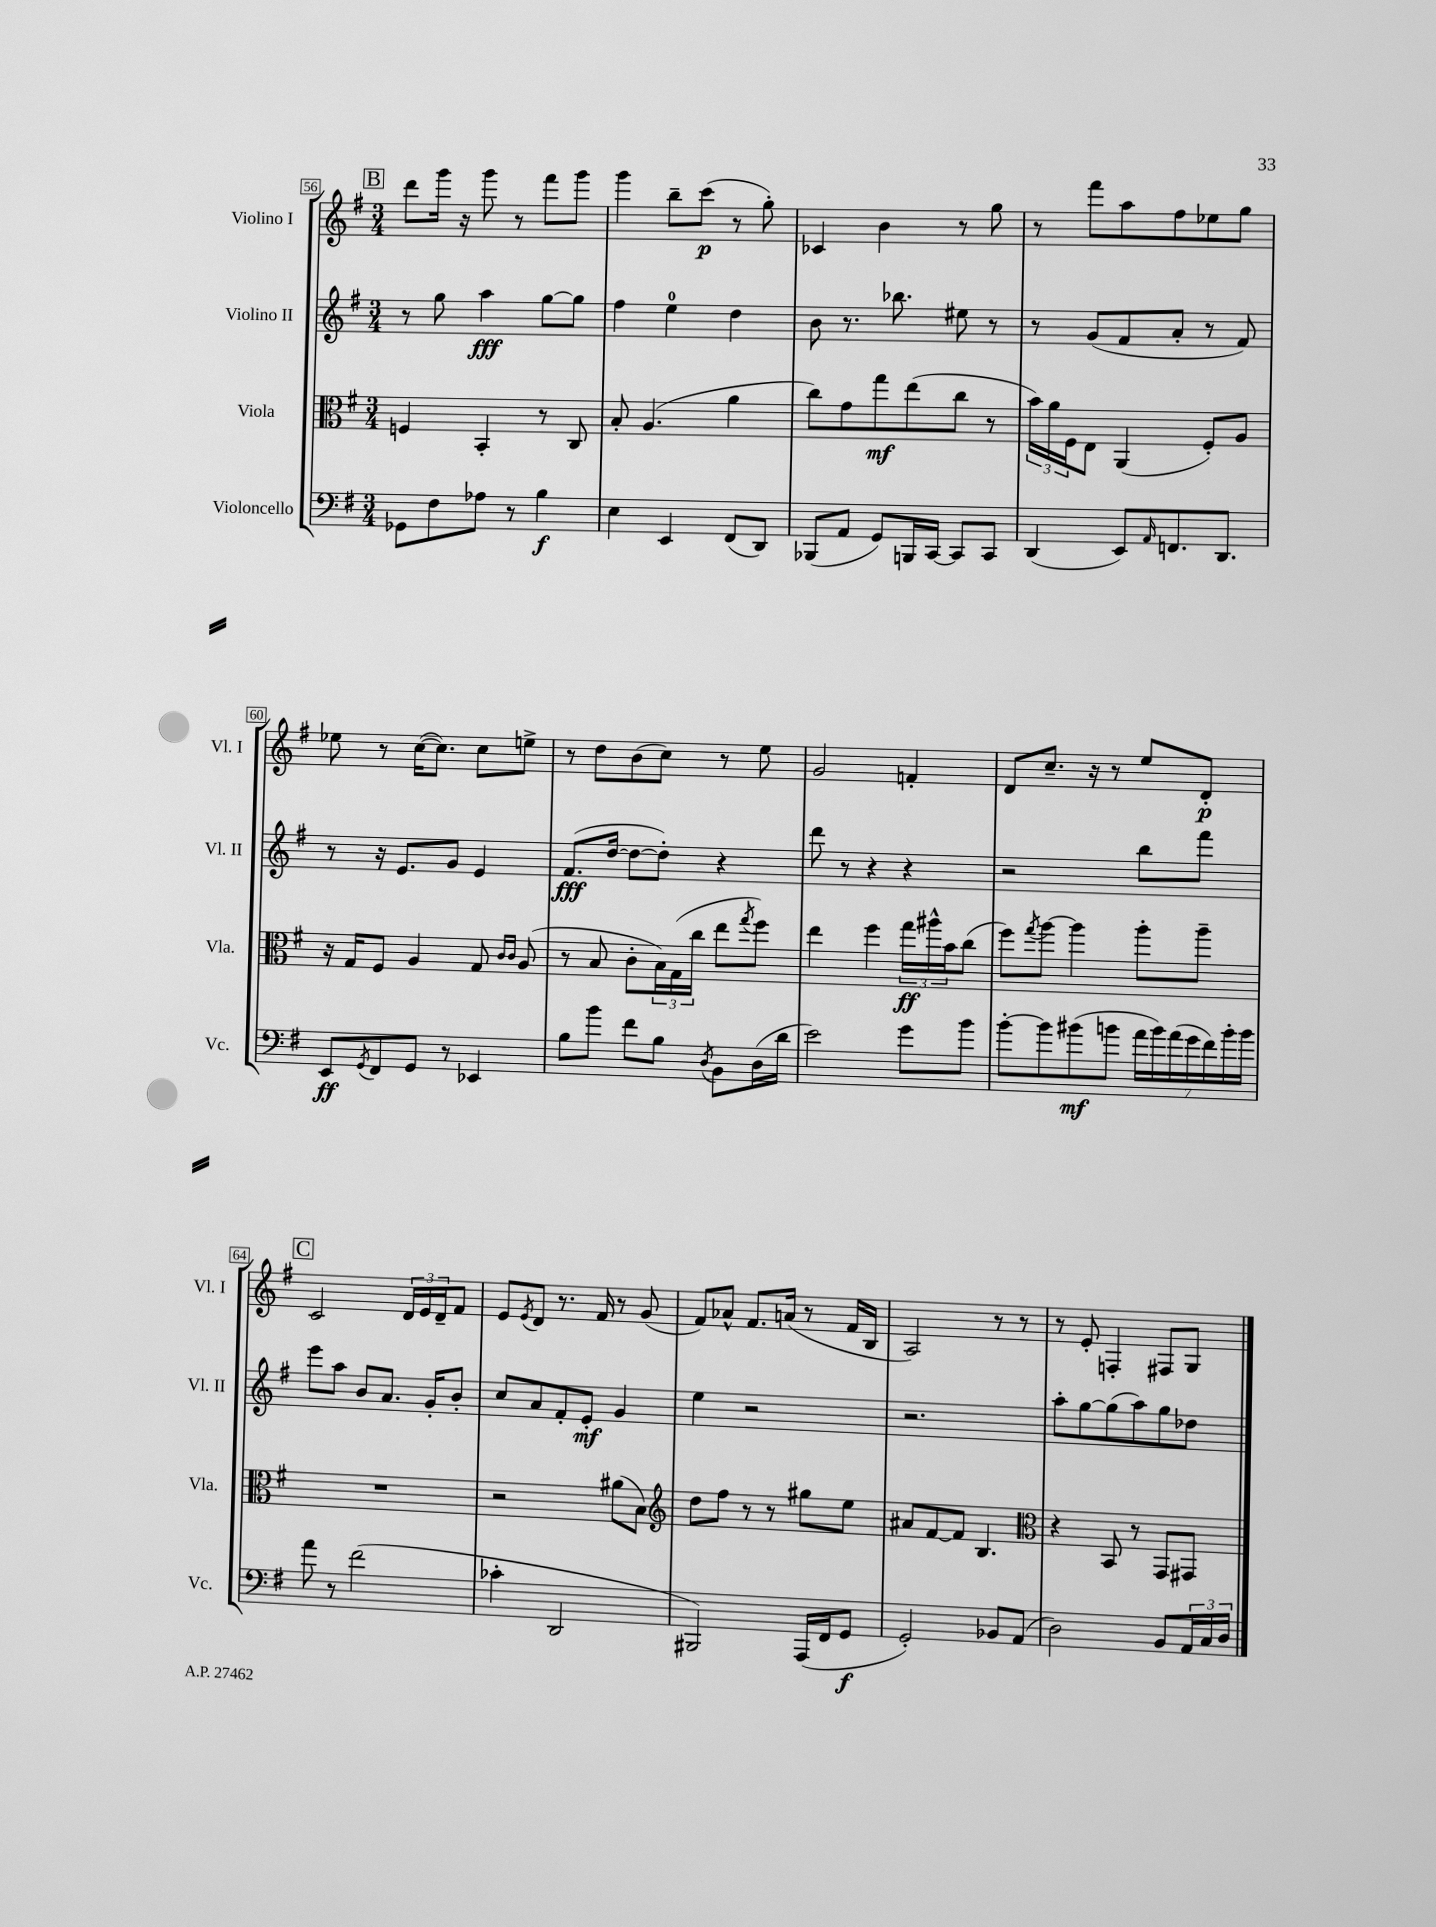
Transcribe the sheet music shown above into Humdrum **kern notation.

**kern	**kern	**kern	**kern
*staff4	*staff3	*staff2	*staff1
*clefF4	*clefC3	*clefG2	*clefG2
*k[f#]	*k[f#]	*k[f#]	*k[f#]
*M3/4	*M3/4	*M3/4	*M3/4
8GG-	4F	8r	8ddd
8F#	.	8gg	16ggg
.	.	.	16r
8A-	4BB'	4aa	8ggg
8r	.	.	8r
4B	8r	[8gg	8fff#
.	8C	8gg]	8ggg
=	=	=	=
4E	8B'	4ff#	4ggg
.	(4.A	.	.
4EE	.	4ee	8bb~
.	.	.	(8ccc
(8FF#	4a	4dd	8r
8DD)	.	.	8gg')
=	=	=	=
(8BBB-	8cc)	8b	4c-
8AA	8g	8.r	.
8GG)	8gg	.	4b
.	.	8.bb-	.
16BBB	(8ee	.	.
[16CC	.	.	.
8CC]	8cc	8ee#	8r
8CC	8r	8r	8gg
=	=	=	=
(4DD	24b)	8r	8r
.	24a	.	.
.	24F#	.	.
.	8E	(8g	8fff#
8EE)	(4AA	8f#	8aa
16qqAA	.	.	.
8.FF	.	8a'	8ff#
.	8F#')	8r	8ee-
8.DD	.	.	.
.	8A	8f#)	8gg
=	=	=	=
8EE	16r	8r	8ee-
.	16G	.	.
8qGG	.	.	.
8FF#	8F#	16r	8r
.	.	8.e	.
8GG	4A	.	([16cc
.	.	.	8.cc])
8r	.	8g	.
4EE-	8G	4e	8cc
.	16qqc	.	.
.	16qqc	.	.
.	(8A	.	8ee^
=	=	=	=
8B	8r	(8.f#	8r
8b	8B	.	8dd
.	.	[16dd	.
8f#	8c'	8dd_	(8b
8B	24B)	8dd'])	8cc)
.	(24G	.	.
.	24cc	.	.
8qD	.	.	.
8BB	8ee	4r	8r
.	8qgg	.	.
(16D	8ff#)	.	8ee
16d	.	.	.
=	=	=	=
2e)	4ee	8ddd	2g
.	.	8r	.
.	4ff#	4r	.
8g	24gg	4r	4f'
.	24aa#^^	.	.
.	24b	.	.
8b	(8cc	.	.
=	=	=	=
[8b'	8ff#)	2r	8d
.	8qgg	.	.
8b]	[8aa	.	8.cc~
(8b#	4aa]	.	.
.	.	.	16r
8b	.	.	8r
28a	8aa'	8bb	8ee
28b)	.	.	.
(28a	.	.	.
28g	.	.	.
.	8aa~	8fff#	8d'
28f#)	.	.	.
28b'	.	.	.
28b	.	.	.
=	=	=	=
8a	2.r	8eee	2c
8r	.	8aa	.
(2f#	.	8b	.
.	.	8.a	.
.	.	.	24d
.	.	.	24e
.	.	16g'	.
.	.	.	24d~
.	.	8b'	8f#
=	=	=	=
4c-'	2r	8cc	8e
.	.	.	8qe
.	.	8a	8d
2DD	.	8f#'	8.r
.	.	8e'	.
.	.	.	16f#
.	(8a#	4g	8r
.	8B)	.	(8g
=	=	=	=
*	*clefG2	*	*
2BBB#)	8dd	4ee	8f#)
.	8ff#	.	8a-^^
.	8r	2r	8.f#
.	8r	.	.
.	.	.	(16a
(16AAA	8gg#	.	8r
16FF#	.	.	.
8GG	8ee	.	16f#
.	.	.	16B
=	=	=	=
2GG')	8a#	2.r	2A)
.	[8f#	.	.
.	8f#]	.	.
.	4.B	.	.
8BB-	.	.	8r
(8AA	.	.	8r
=	=	=	=
*	*clefC3	*	*
2D)	4r	8aa'	8r
.	.	[8gg	8e'
.	8BB	(8gg]	4F'
.	8r	8aa)	.
8BB	8GG	8gg	8F#
24AA	8GG#	8dd-	8G
24C	.	.	.
24D	.	.	.
==	==	==	==
*-	*-	*-	*-
